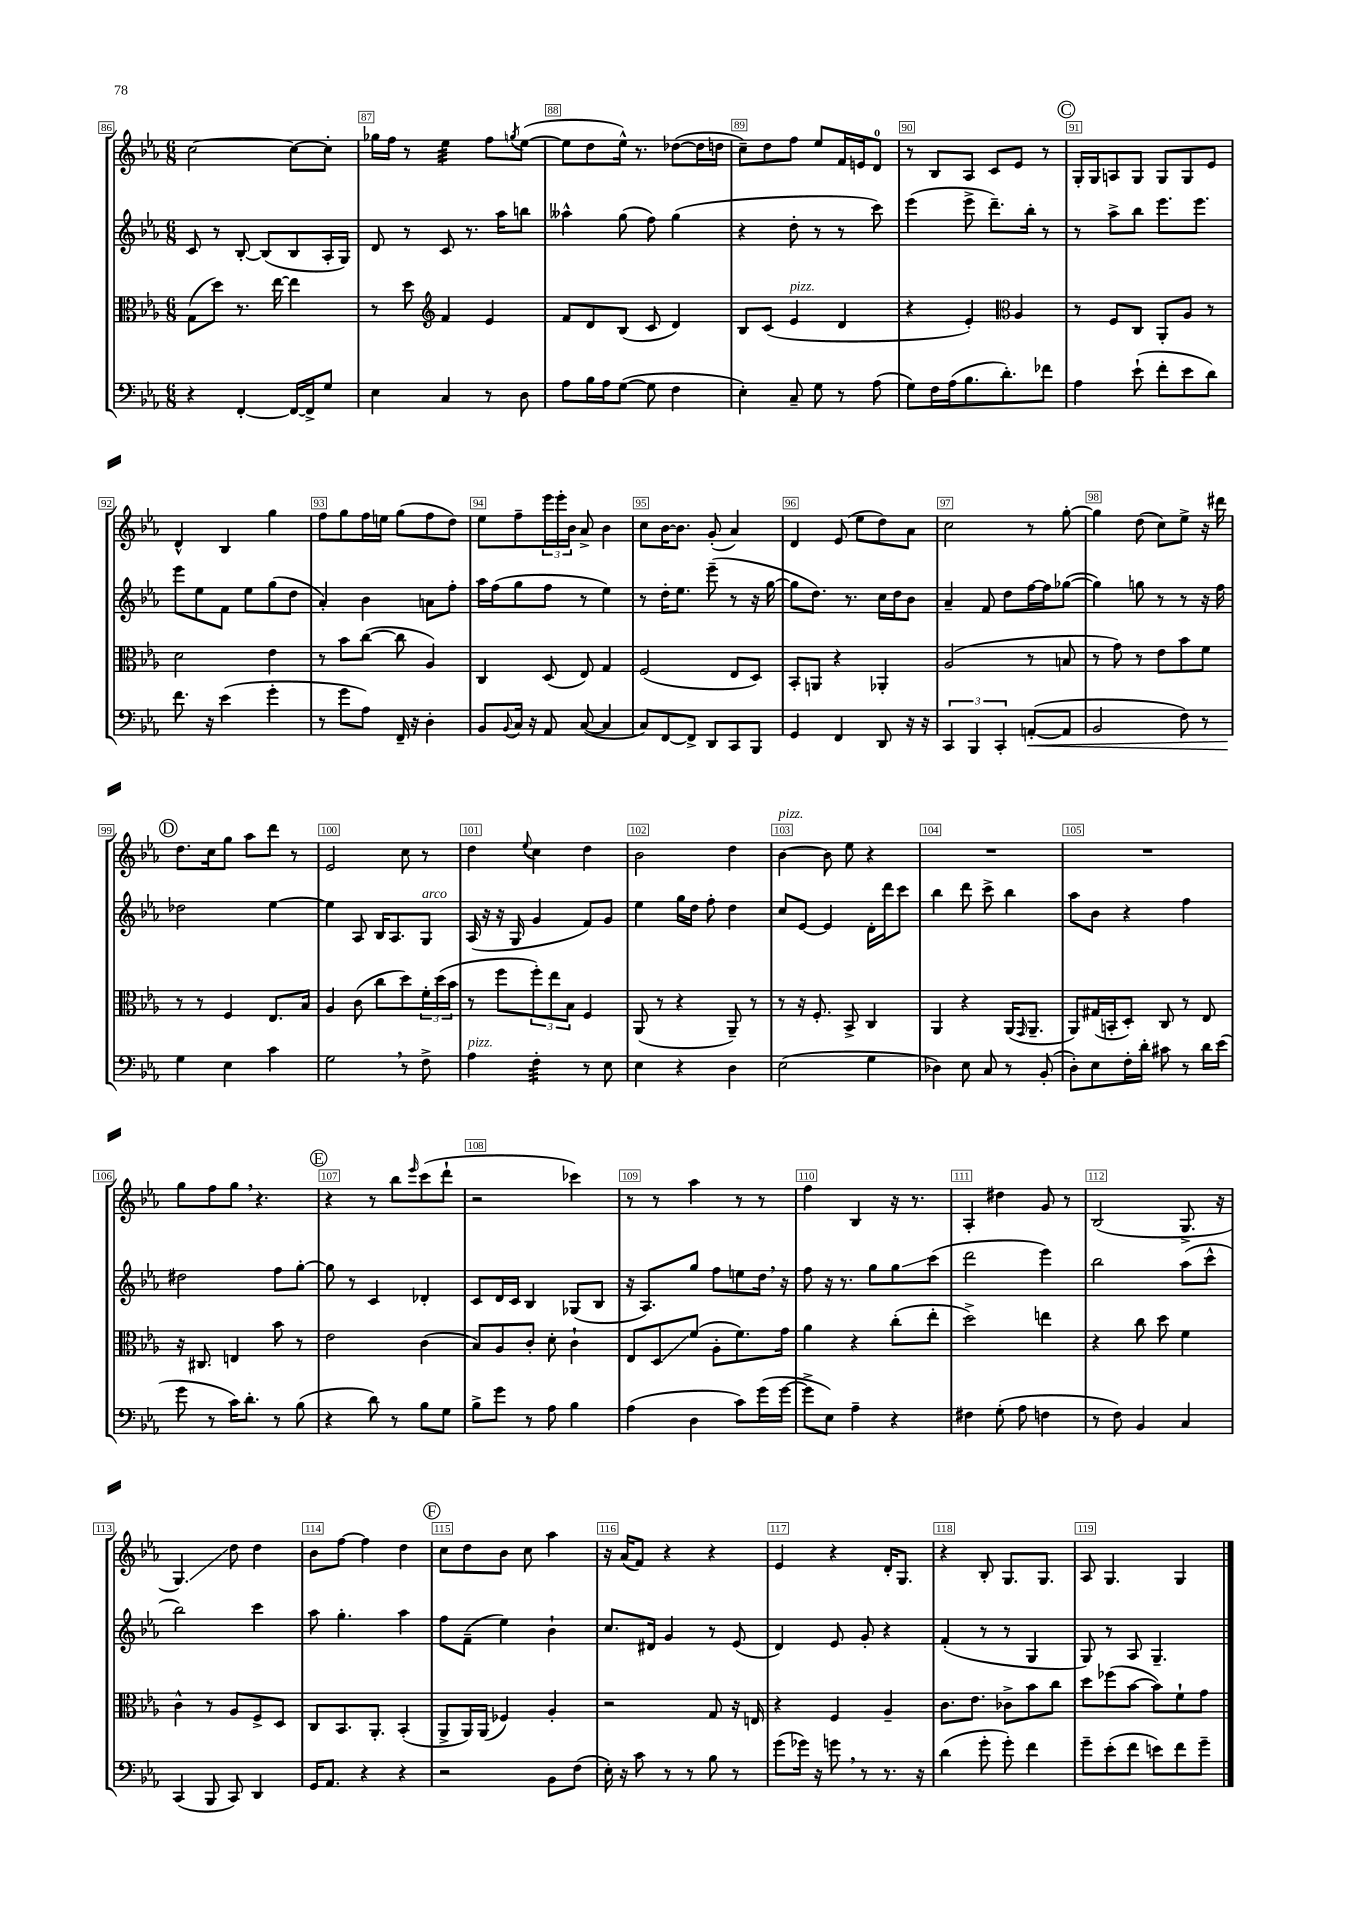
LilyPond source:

<<
\new StaffGroup <<
\new Staff = "s0" {
    \clef treble \key ees \major \numericTimeSignature \time 6/8
    c''2~ c''8~ c''8-. |
    ges''16 f''16 r8 ees''4:32 f''8 \acciaccatura { g''8 } ees''8~( |
    ees''8 d''8 ees''16-^) r8. des''8~( des''16 d''16 |
    c''8--) d''8 f''8 ees''8 f'16 e'16 d'8-0 |
    r8 bes8 aes8 c'8 ees'8 r8 |
    \mark \markup { \circle "C" } g16-. g16 a8 g8 g8 g8 ees'8 |
    d'4-^ bes4 g''4 |
    f''8 g''8 f''16 e''16 g''8( f''8 d''8) |
    ees''8 f''8-- \tuplet 3/2 { ees'''16 ees'''16-. bes'16 } aes'8-> bes'4 |
    c''8 bes'16~ bes'8. g'8-.( aes'4) |
    d'4 ees'8( ees''8 d''8) aes'8 |
    c''2 r8 g''8~-. |
    g''4 d''8( c''8) ees''8-> r16 dis'''16 |
    \mark \markup { \circle "D" } d''8. c''16 g''8 aes''8 d'''8 r8 |
    ees'2 c''8 r8 |
    d''4 \appoggiatura { ees''8 } c''4 d''4 |
    bes'2 d''4 |
    bes'4~^\markup { \italic "pizz." } bes'8 ees''8 r4 |
    R2. |
    R2. |
    g''8 f''8 g''8 \breathe r4. |
    \mark \markup { \circle "E" } r4 r8 bes''8 \grace { ees'''16 } c'''8( d'''8-! |
    r2 ces'''4) |
    r8 r8 aes''4 r8 r8 |
    f''4 bes4 r16 r8. |
    aes4-. dis''4 g'8 r8 |
    bes2( g8.-> r16 |
    g4.\glissando) d''8 d''4 |
    bes'8 f''8~ f''4 d''4 |
    \mark \markup { \circle "F" } c''8 d''8 bes'8 c''8 aes''4 |
    r16 aes'16( f'8) r4 r4 |
    ees'4 r4 d'16-. g8. |
    r4 bes8-. g8. g8. |
    aes8 g4. g4 \bar "|." |
}
\new Staff = "s1" {
    \clef treble \key ees \major \numericTimeSignature \time 6/8
    c'8 r8 bes8~-. bes8( bes8 aes16-. g16) |
    d'8 r8 c'8 r8. aes''16 b''8 |
    aeses''4-^ g''8( f''8) g''4( |
    r4 d''8-. r8 r8 c'''8) |
    ees'''4( ees'''8-> d'''8.--) bes''16-. r8 |
    \mark \markup { \circle "C" } r8 aes''8-> bes''8 ees'''8. ees'''8. |
    ees'''8 ees''8 f'8 ees''8 g''8( d''8 |
    aes'4-.) bes'4 a'8 f''8-. |
    aes''16 f''16( g''8 f''8 r8 ees''4) |
    r8 d''16-. ees''8. ees'''8--( r8 r16 g''16~ |
    g''8 d''8.) r8. c''16 d''16 bes'8 |
    aes'4-- f'8 d''8 f''16~ f''16 ges''8~( |
    ges''4) g''8 r8 r8 r16 f''16 |
    \mark \markup { \circle "D" } des''2 ees''4~ |
    ees''4 aes8 bes16 aes8. g8^\markup { \italic "arco" } |
    aes16( r16 r16 g16 g'4 f'8) g'8 |
    ees''4 g''16 d''16 f''8-. d''4 |
    c''8 ees'8~ ees'4 d'16-. d'''16 c'''8 |
    bes''4 d'''8 c'''8-> bes''4 |
    aes''8 bes'8 r4 f''4 |
    dis''2 f''8 g''8~-. |
    \mark \markup { \circle "E" } g''8 r8 c'4 des'4-. |
    c'8 d'16 c'16 bes4 ges8( bes8 |
    r16 aes8.) g''8 f''8 e''8 d''16 \breathe r16 |
    f''8 r16 r8. g''8 g''8\glissando c'''8( |
    d'''2 ees'''4) |
    bes''2 aes''8( c'''8-^ |
    bes''2) c'''4 |
    aes''8 g''4.-. aes''4 |
    \mark \markup { \circle "F" } f''8 f'8--( ees''4) bes'4-! |
    c''8. dis'16 g'4 r8 ees'8( |
    d'4) ees'8 g'8-. r4 |
    f'4-.( r8 r8 g4 |
    g8) r8 aes8 g4.-- \bar "|." |
}
\new Staff = "s2" {
    \clef alto \key ees \major \numericTimeSignature \time 6/8
    g8( d''8) r8. ees''16~ ees''4 |
    r8 d''8 \clef treble f'4 ees'4 |
    f'8 d'8 bes8( c'8 d'4) |
    bes8 c'8( ees'4^\markup { \italic "pizz." } d'4 |
    r4 ees'4-.) \clef alto aes4 |
    \mark \markup { \circle "C" } r8 f8 c8 aes,8-. aes8 r8 |
    d'2 ees'4 |
    r8 bes'8 c''8~( c''8 aes4) |
    c4 d8( ees8) g4 |
    f2( ees8 d8) |
    bes,8-. a,8 r4 aes,4-. |
    aes2( r8 b8 |
    r8 g'8) r8 ees'8 bes'8 f'8 |
    \mark \markup { \circle "D" } r8 r8 f4 ees8. bes16 |
    aes4 c'8( c''8 d''8) \tuplet 3/2 { f'16-. d''16( bes'16 } |
    r8 f''8 \tuplet 3/2 { f''8-.) ees''8 bes8 } f4 |
    aes,8( r8 r4 aes,8--) r8 |
    r8 r16 f8.-. bes,8-> c4 |
    aes,4 r4 aes,16( \grace { g,16 } aes,8.-- |
    aes,8) gis16( b,16-. d8-.) c8 r8 ees8 |
    r16 cis8. e4 bes'8 r8 |
    \mark \markup { \circle "E" } ees'2 c'4( |
    bes8) aes8 c'8-. d'8-. c'4-! |
    ees8 d8\glissando f'8( aes8-. f'8.) g'16 |
    aes'4 r4 c''8-.( ees''8-. |
    d''2->) e''4 |
    r4 c''8 d''8 f'4 |
    c'4-^ r8 aes8 f8-> d8 |
    c8 bes,8. aes,8.-. bes,4-.( |
    \mark \markup { \circle "F" } aes,8-> aes,16) aes,16( fes4) aes4-. |
    r2 g8 r16 e16 |
    r4 f4 aes4-- |
    c'8. ees'8. ces'8-> bes'8 c''8 |
    d''8 fes''8( bes'8~ bes'8) f'8-! g'8 \bar "|." |
}
\new Staff = "s3" {
    \clef bass \key ees \major \numericTimeSignature \time 6/8
    r4 f,4~-. f,16~ f,16-> g8 |
    ees4 c4 r8 d8 |
    aes8 bes16 aes16 g8~( g8 f4 |
    ees4-.) c8-- g8 r8 aes8( |
    g8) f16 aes16( bes8. d'8.-.) fes'8 |
    \mark \markup { \circle "C" } aes4 ees'8-!( f'8-. ees'8 d'8) |
    f'8. r16 ees'4( g'4-. |
    r8 g'8 aes8) f,16-- r16 d4-. |
    bes,8 \appoggiatura { bes,8 } c16 r16 aes,8 c8~( c4 |
    c8) f,8~ f,8-> d,8 c,8 bes,,8 |
    g,4 f,4 d,8 r16 r16 |
    \tuplet 3/2 { c,4 bes,,4 c,4-. } a,8~-.\<( a,8 |
    bes,2 f8) r8 |
    \mark \markup { \circle "D" } g4\! ees4 c'4 |
    g2 \breathe r8 f8-> |
    aes4^\markup { \italic "pizz." } f4:32-. r8 ees8 |
    ees4 r4 d4 |
    ees2( g4 |
    des4) ees8 c8 r8 bes,8-.( |
    d8-.) ees8 f16-. d'16-. cis'8 r8 d'16 ees'16( |
    g'8 r8 c'16) d'8.-. r8 bes8( |
    \mark \markup { \circle "E" } r4 d'8) r8 bes8 g8 |
    bes8-> g'8 r8 aes8 bes4 |
    aes4( d4 c'8) g'16( g'16~ |
    g'8-> ees8) aes4-- r4 |
    fis4 g8-.( aes8 f4 |
    r8 f8) bes,4 c4 |
    c,4( bes,,8 c,8) d,4 |
    g,16 aes,8. r4 r4 |
    \mark \markup { \circle "F" } r2 bes,8 f8( |
    ees16-.) r16 c'8 r8 r8 bes8 r8 |
    g'8( ges'16) r16 g'8 \breathe r8 r8. r16 |
    d'4( g'8-. g'8-.) f'4 |
    g'8-- ees'8-.( f'8 e'8) f'8 g'8-- \bar "|." |
}
>>
>>
\layout { \context { \Score currentBarNumber = #86 \override BarNumber.break-visibility = ##(#f #t #t) barNumberVisibility = #all-bar-numbers-visible \override BarNumber.stencil = #(make-stencil-boxer 0.1 0.3 ly:text-interface::print) } }
